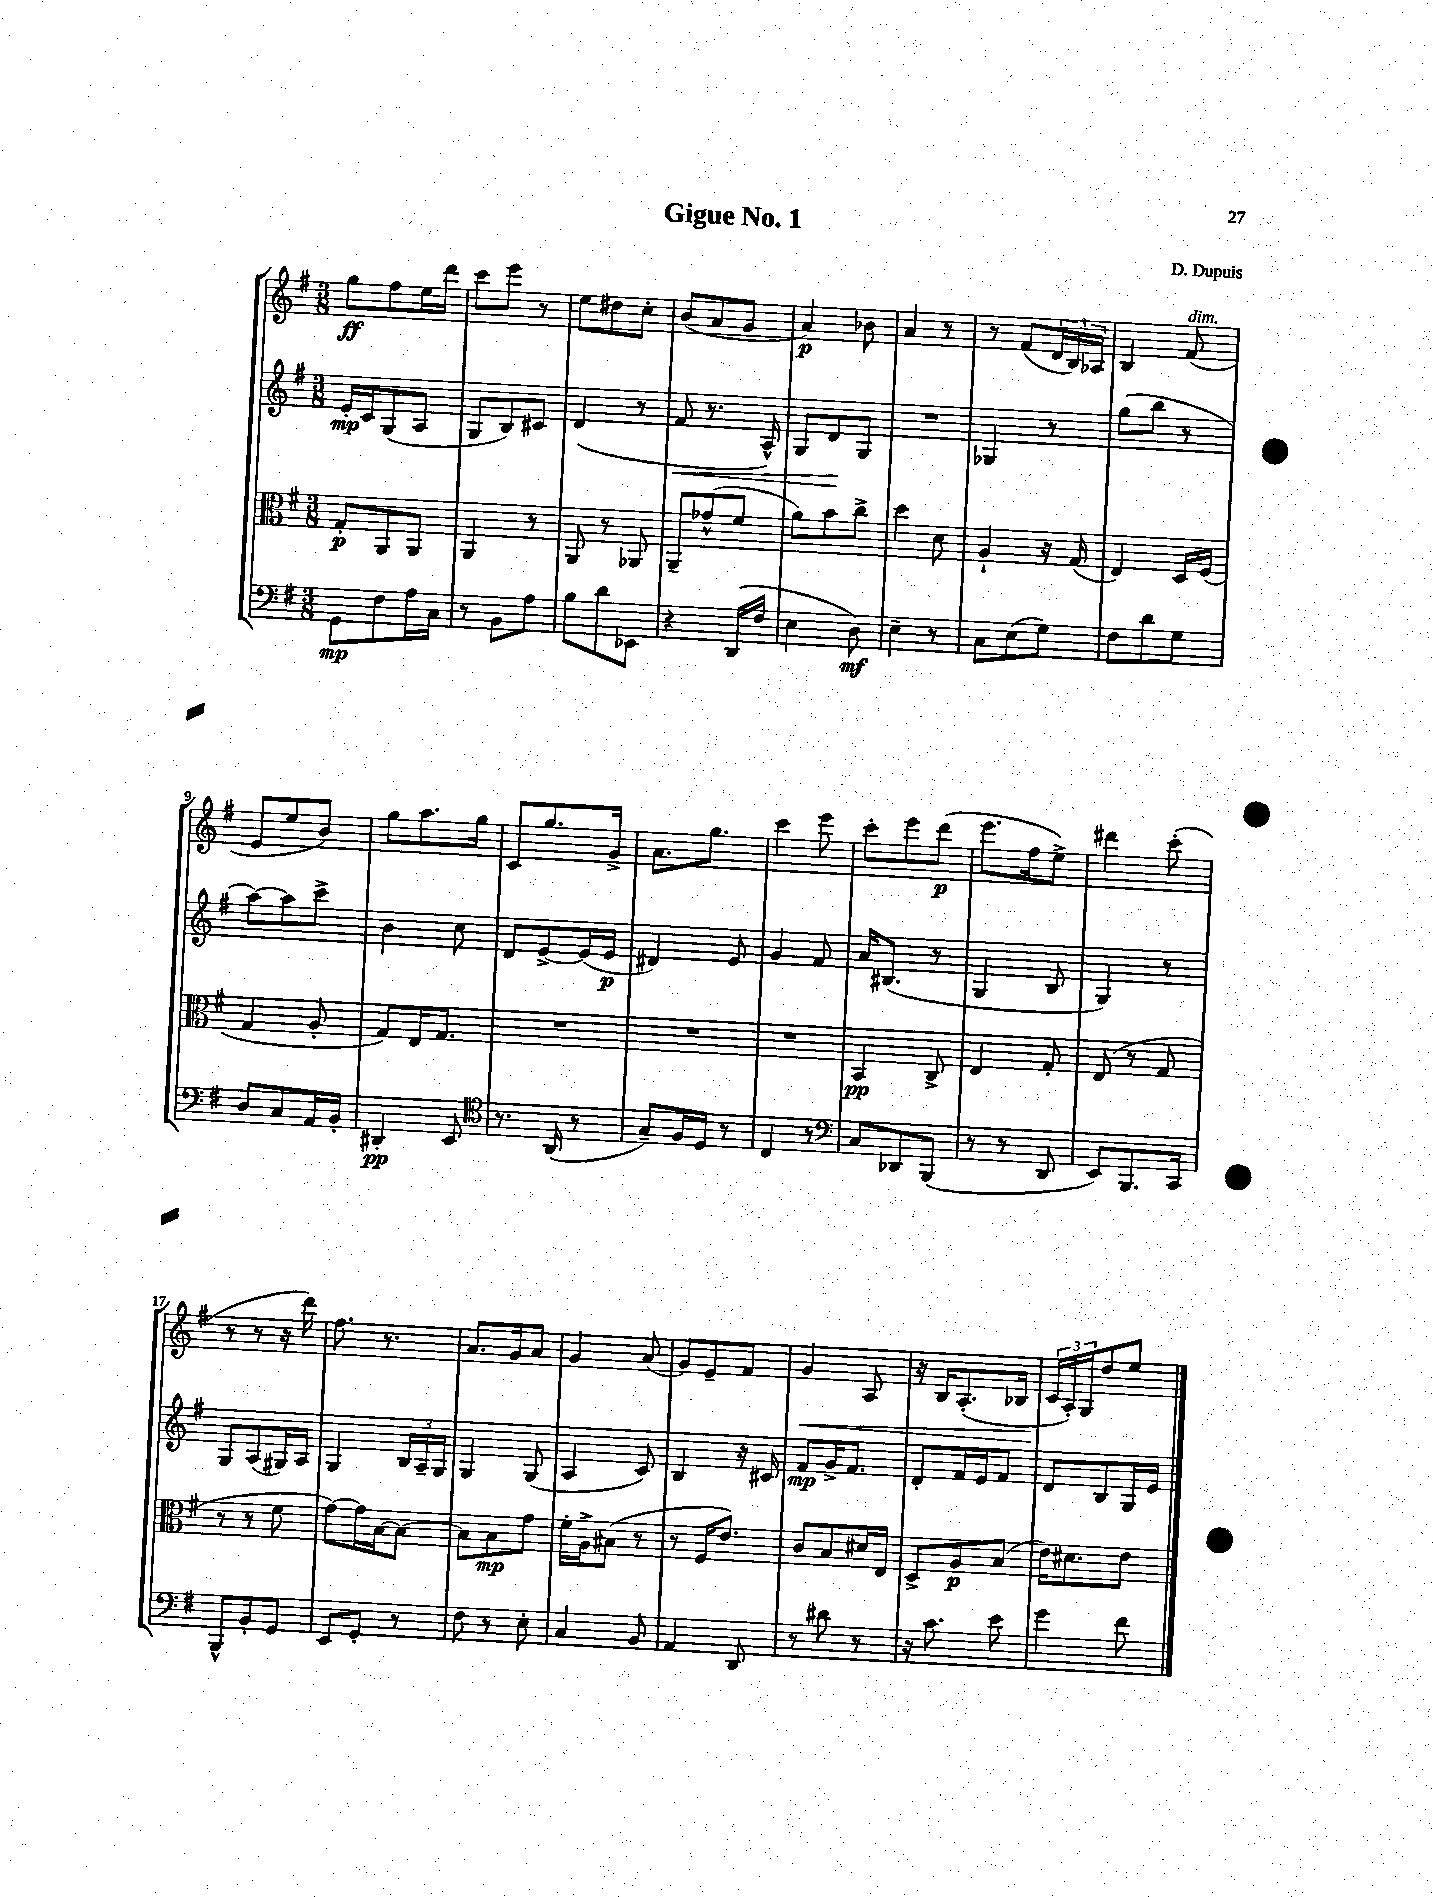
\header { title = "Gigue No. 1" composer = "D. Dupuis" }
<<
\new StaffGroup <<
\new Staff = "s0" {
    \clef treble \key g \major \numericTimeSignature \time 3/8
    g''8\ff fis''8 e''16 d'''16 |
    c'''8 e'''8 r8 |
    e''8 dis''8 c''8-. |
    b'8( a'8 g'8 |
    a'4\p) bes'8 |
    a'4 r8 |
    r8 fis'8( \tuplet 3/2 { d'16 b16) aes16 } |
    b4 fis'8^\markup { \italic "dim." }( |
    e'8 e''8 b'8) |
    g''8 a''8. g''16 |
    c'8 g''8. g'16-> |
    a'8. g''8. |
    c'''4 e'''8 |
    c'''8-. e'''8 d'''8\p( |
    e'''8. fis''16 e''8->) |
    dis'''4 c'''8-.( |
    r8 r8 r16 d'''16) |
    fis''8. r8. |
    a'8. g'16 a'8 |
    g'4 a'8( |
    g'8) e'8-- fis'8 |
    g'4\< a8 |
    r16 b16 a8.-.( bes16 |
    \tuplet 3/2 { c'16\! a16-.) g16 } d''8 e''8 \bar "|." |
}
\new Staff = "s1" {
    \clef treble \key g \major \numericTimeSignature \time 3/8
    e'16-.\mp c'16 g8( a8 |
    g8 b8) cis'8 |
    d'4( r8 |
    fis'8\< r8. a16-^) |
    g8 d'8\! g8 |
    R4. |
    ges4 r8 |
    g''8( b''8 r8 |
    a''8~) a''8 c'''8-> |
    b'4 c''8 |
    d'8 e'8~-> e'16( e'16\p |
    dis'4) e'8 |
    g'4 fis'8 |
    a'16 bis8.( r8 |
    g4 b8 |
    g4) r8 |
    g8 a8( gis16) a16 |
    g4 \tuplet 3/2 { b16 a16-- g16 } |
    g4 g8( |
    a4 c'8) |
    b4 r16 cis'16 |
    fis'8\mp g'16-> fis'8. |
    d'8-. fis'16 e'16 fis'8 |
    d'8 b8 g16 e'16 \bar "|." |
}
\new Staff = "s2" {
    \clef alto \key g \major \numericTimeSignature \time 3/8
    g8-.\p a,8 a,8 |
    a,4 r8 |
    a,8 r8 aes,8 |
    a,8-- ges'8-^( fis'8 |
    a'8) b'8 c''8-> |
    d''4 d'8 |
    a4-! r16 g16( |
    e4) d16 fis16( |
    g4 a8-. |
    g8) e16 g8. |
    R4. |
    R4. |
    R4. |
    b,4\pp c8-> |
    e4 g8-. |
    e8( r8 g8 |
    r8 r8 fis'8 |
    g'8~) g'16 b16~ b8~ |
    b8 b8\mp g'8 |
    fis'16-. a16-> bis8( r8 |
    r8 fis16 e'8.) |
    c'8 b8 dis'16 e16 |
    d8-> a8\p b8( |
    e'16) dis'8. e'8 \bar "|." |
}
\new Staff = "s3" {
    \clef bass \key g \major \numericTimeSignature \time 3/8
    g,8\mp fis8 a16 c16 |
    r8 b,8 a8 |
    b8 d'8 ees,8 |
    r4 d,16( fis16 |
    e4 d8\mf) |
    e4-- r8 |
    c8 e8( g8) |
    fis8 d'8 g8 |
    d8 c8 a,16 b,16-. |
    dis,4-.\pp e,8 |
    \clef tenor r8. a,16( r8 |
    g8--) fis16 d16 r8 |
    c4 r8 |
    \clef bass c8 des,8 b,,8( |
    r8 r8 d,8 |
    e,8) b,,8. c,16 |
    b,,8-^ b,8-. g,8 |
    e,8 g,8-. r8 |
    fis8 r8 e8-. |
    c4 b,8 |
    a,4 d,8 |
    r8 dis'8 r8 |
    r16 c'8. e'8 |
    g'4 fis'8 \bar "|." |
}
>>
>>
